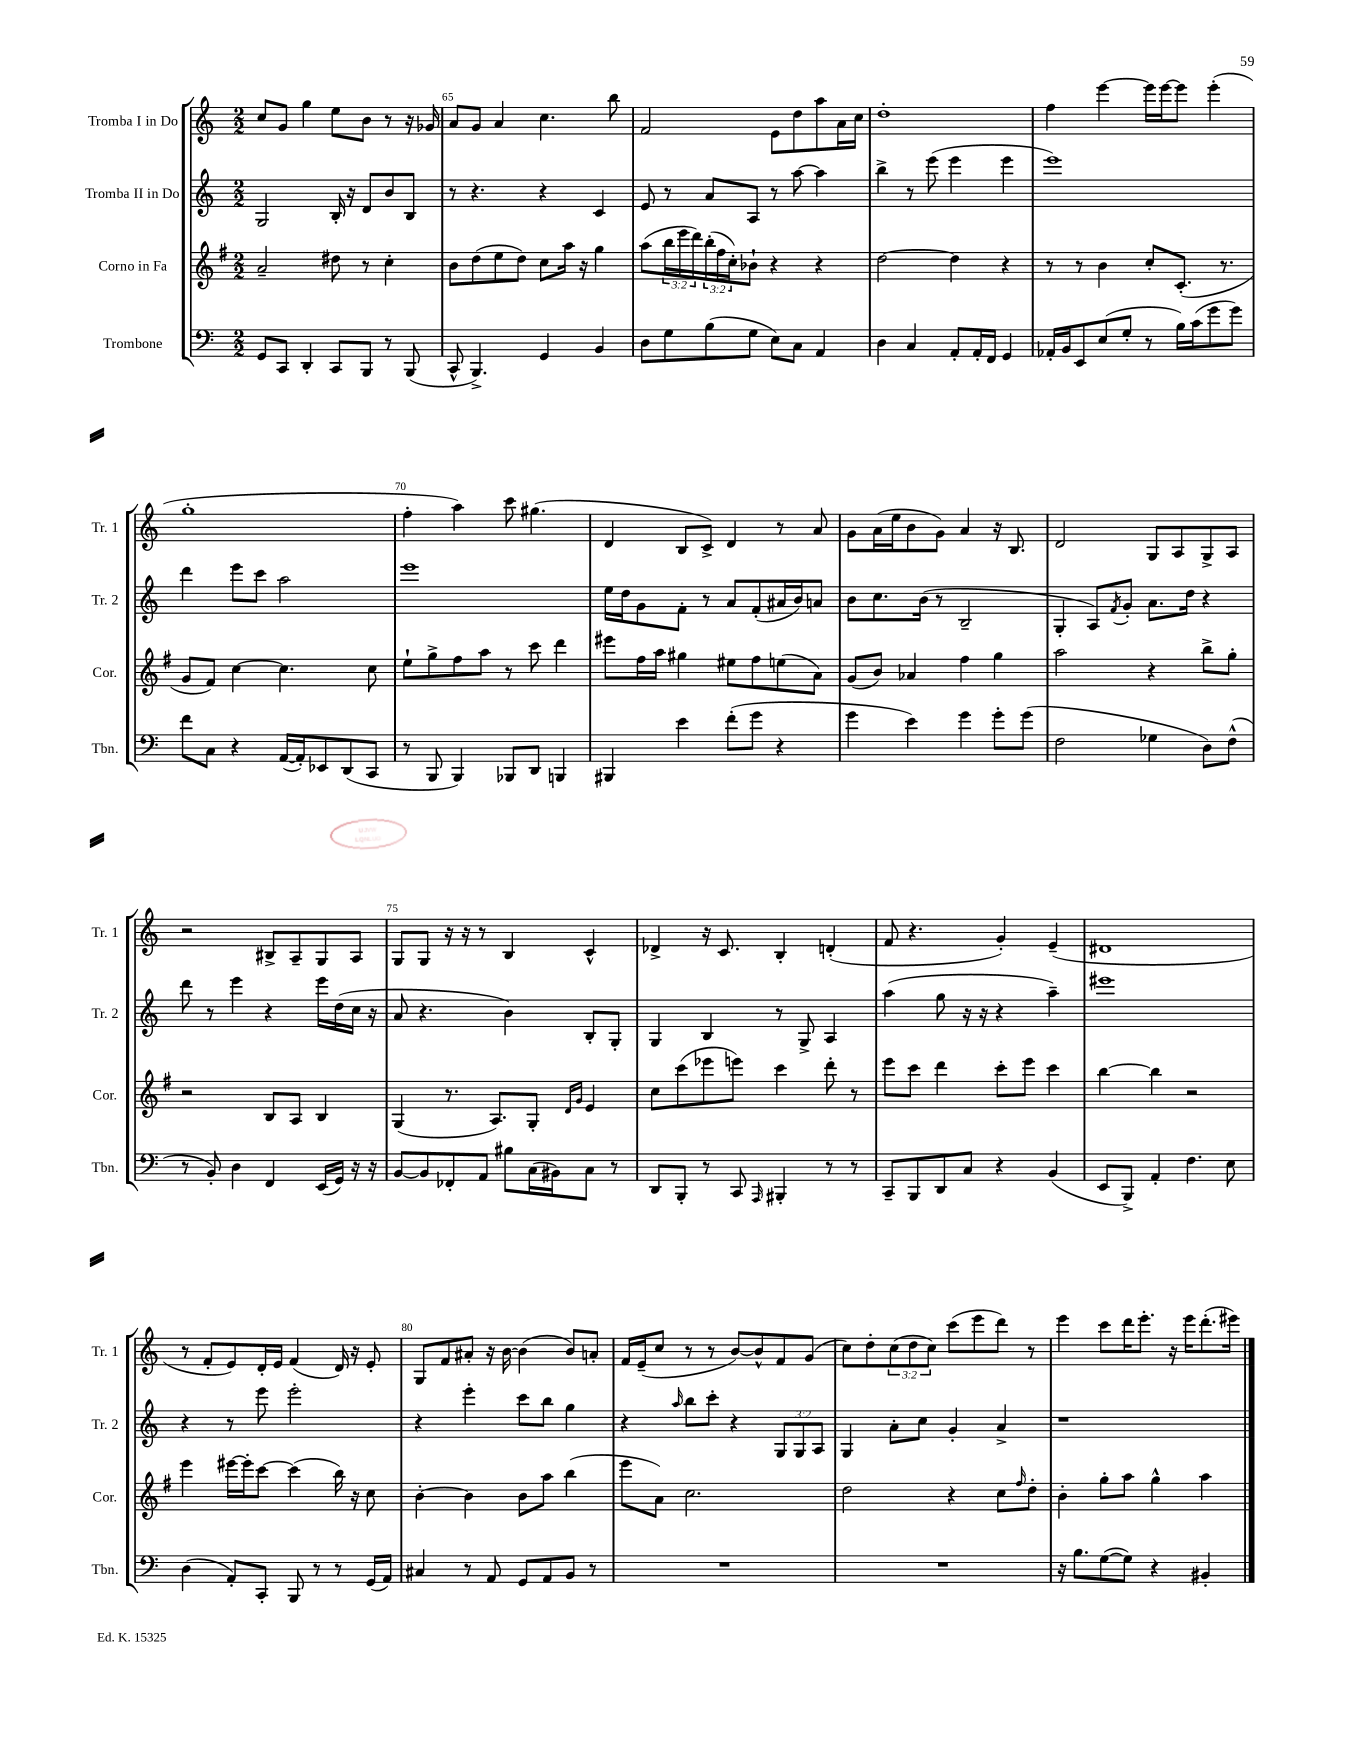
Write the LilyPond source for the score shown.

<<
\new StaffGroup <<
\new Staff = "s0" \with { instrumentName = "Tromba I in Do" shortInstrumentName = "Tr. 1" } {
    \clef treble \key c \major \numericTimeSignature \time 2/2 \override Staff.TupletNumber.text = #tuplet-number::calc-fraction-text
    c''8 g'8 g''4 e''8 b'8 r8 r16 ges'16 |
    a'8 g'8 a'4 c''4. b''8 |
    f'2 e'8 d''8 a''8 a'16 c''16 |
    d''1-. |
    f''4 e'''4~ e'''16 e'''16~ e'''8 e'''4-.( |
    g''1-. |
    f''4-. a''4) c'''8 gis''4.( |
    d'4 b8 c'8->) d'4 r8 a'8 |
    g'8 a'16( e''16 b'8 g'8) a'4 r16 b8. |
    d'2 g8 a8 g8-> a8 |
    r2 bis8-> a8-- g8 a8 |
    g8 g8 r16 r16 r8 b4 c'4-^ |
    des'4-> r16 c'8. b4-. d'4-.( |
    f'8 r4. g'4-.) e'4--( |
    dis'1 |
    r8 f'8-. e'8) d'16-. e'16 f'4( d'16) r16 e'8-. |
    g8 f'8 ais'8-. r16 b'16~ b'4( b'8) a'8-. |
    f'16 e'16--( c''8 r8 r8 b'8~) b'8-^ f'8 g'8( |
    c''8) d''8-. \tuplet 3/2 { c''8( d''8 c''8) } c'''8( e'''8 d'''8) r8 |
    e'''4 c'''8 d'''16 e'''8.-. r16 e'''16 d'''8.-.( eis'''16) \bar "|." |
}
\new Staff = "s1" \with { instrumentName = "Tromba II in Do" shortInstrumentName = "Tr. 2" } {
    \clef treble \key c \major \numericTimeSignature \time 2/2 \override Staff.TupletNumber.text = #tuplet-number::calc-fraction-text
    g2 b16-. r16 d'8 b'8 b8 |
    r8 r4. r4 c'4 |
    e'8 r8 a'8 a8 r8 a''8~ a''4 |
    b''4-> r8 e'''8( e'''4 e'''4 |
    e'''1) |
    d'''4 e'''8 c'''8 a''2 |
    e'''1 |
    e''16 d''16 g'8 f'8-. r8 a'8 f'8-.( ais'16 b'16) a'8 |
    b'8 c''8. b'16( r8 b2-- |
    g4-. a8) \acciaccatura { f'8 } g'8-. a'8. d''16 r4 |
    d'''8 r8 e'''4 r4 e'''16 d''16( c''16 r16 |
    a'8 r4. b'4) b8-. g8-. |
    g4 b4 r8 g8-> a4 |
    a''4( g''8 r16 r16 r4 a''4--) |
    eis'''1 |
    r4 r8 e'''8 e'''2-. |
    r4 e'''4-. c'''8 b''8 g''4 |
    r4 \grace { a''16 } b''8 c'''8-. r4 \tuplet 3/2 { g8 g8 a8 } |
    g4 a'8-. c''8 g'4-. a'4-> |
    r1 \bar "|." |
}
\new Staff = "s2" \with { instrumentName = "Corno in Fa" shortInstrumentName = "Cor." } {
    \clef treble \key g \major \numericTimeSignature \time 2/2 \override Staff.TupletNumber.text = #tuplet-number::calc-fraction-text
    a'2-- dis''8 r8 c''4-. |
    b'8 d''8( e''8 d''8) c''8 a''16 r16 g''4 |
    a''8( \tuplet 3/2 { b''16 e'''16 d'''16) } \tuplet 3/2 { b''16-.( fis''16 c''16-.) } bes'8-! r4 r4 |
    d''2~ d''4 r4 |
    r8 r8 b'4 c''8-. c'8.-.( r8. |
    g'8 fis'8) c''4~ c''4. c''8 |
    e''8-! g''8-> fis''8 a''8 r8 c'''8 d'''4 |
    eis'''8 fis''16 a''16 gis''4 eis''8 fis''8 e''8( a'8) |
    g'8( b'8) aes'4 fis''4 g''4 |
    a''2 r4 b''8-> g''8-. |
    r2 b8 a8 b4 |
    g4( r8. a8.) g8-. \grace { d'16 g'16 } e'4 |
    c''8 c'''8( ees'''8 e'''8) c'''4 d'''8-. r8 |
    e'''8 c'''8 d'''4 c'''8-. e'''8 c'''4 |
    b''4~ b''4 r2 |
    e'''4 eis'''16~ eis'''16-. c'''8~ c'''4( b''16) r16 c''8 |
    b'4~-. b'4 b'8 a''8 b''4( |
    e'''8 a'8) c''2. |
    d''2 r4 c''8 \grace { fis''16 } d''8-. |
    b'4-. g''8-. a''8 g''4-^ a''4 \bar "|." |
}
\new Staff = "s3" \with { instrumentName = "Trombone" shortInstrumentName = "Tbn." } {
    \clef bass \key c \major \numericTimeSignature \time 2/2
    g,8 c,8 d,4-. c,8 b,,8 r8 b,,8( |
    c,8-^ b,,4.->) g,4 b,4 |
    d8 g8 b8( g8 e8) c8 a,4 |
    d4 c4 a,8-. a,16-. f,16 g,4 |
    aes,16-. b,16 e,8 e8( g8-. r8 b16) c'16( g'8 g'8) |
    f'8 c8 r4 a,16~( a,16-.) ees,8 d,8( c,8 |
    r8 b,,8 b,,4) bes,,8 d,8 b,,4 |
    bis,,4 e'4 f'8-.( g'8 r4 |
    g'4 e'4) g'4 g'8-. g'8( |
    f2 ges4 d8) f8-^( |
    r8 b,8-.) d4 f,4 e,16( g,16) r16 r16 |
    b,8~ b,8 fes,8-. a,8 bis8 c16( bis,16) c8 r8 |
    d,8 b,,8-. r8 c,8 \grace { a,,16 } bis,,4-. r8 r8 |
    c,8-- b,,8 d,8 c8 r4 b,4( |
    e,8 b,,8->) a,4-. f4. e8 |
    d4( a,8-.) c,8-. b,,8 r8 r8 g,16( a,16) |
    cis4 r8 a,8 g,8 a,8 b,8 r8 |
    R1 |
    R1 |
    r16 b8. g8~( g8) r4 bis,4-. \bar "|." |
}
>>
>>
\layout { \context { \Score currentBarNumber = #64 \override BarNumber.break-visibility = ##(#f #t #t) barNumberVisibility = #(every-nth-bar-number-visible 5) } }
